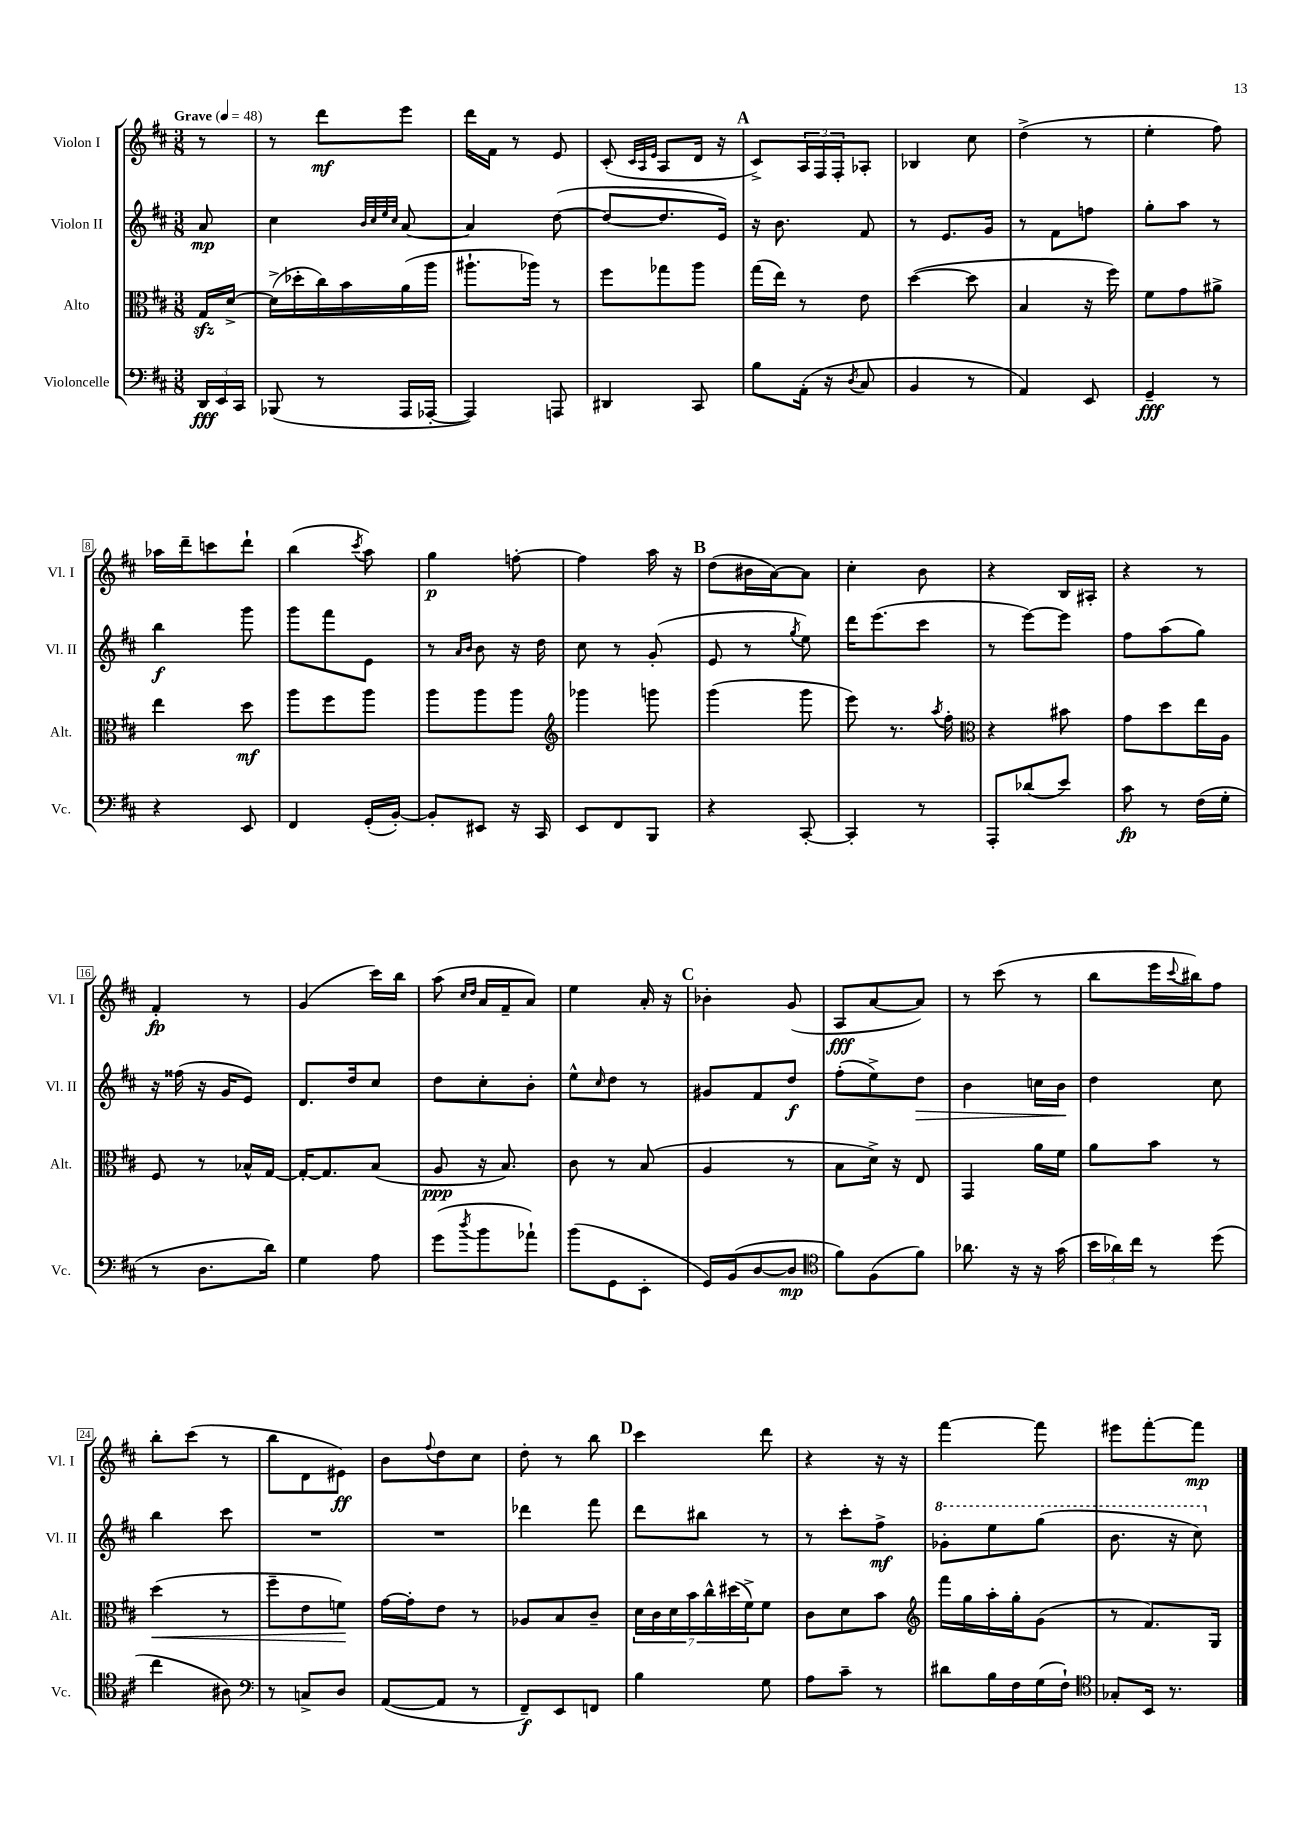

**kern	**dynam	**kern	**dynam	**kern	**dynam	**kern	**dynam
*part4	*part4	*part3	*part3	*part2	*part2	*part1	*part1
*staff4	*staff4	*staff3	*staff3	*staff2	*staff2	*staff1	*staff1
*I"Violoncelle	*	*I"Alto	*	*I"Violon II	*	*I"Violon I	*
*I'Vc.	*	*I'Alt.	*	*I'Vl. II	*	*I'Vl. I	*
*clefF4	*	*clefC3	*	*clefG2	*	*clefG2	*
*k[f#c#]	*	*k[f#c#]	*	*k[f#c#]	*	*k[f#c#]	*
*M3/8	*	*M3/8	*	*M3/8	*	*M3/8	*
*MM48	*	*MM48	*	*MM48	*	*MM48	*
=	=	=	=	=	=	=	=
!	!	!	!	!	!	!LO:TX:a:B:t=Grave	!
24DD/LL	fff	16Gzz/LL	.	8a/	mp	8r	.
24EE/	.	.	.	.	.	.	.
.	.	[16d^/JJ	.	.	.	.	.
24CC#/JJ	.	.	.	.	.	.	.
=1	=1	=1	=1	=1	=1	=1	=1
(8BBB-X/	.	(16d^\LL]	.	4cc#\	.	8r	.
.	.	16dd-X'\	.	.	.	.	.
8r	.	16cc#\)	.	.	.	8ddd\L	mf
.	.	16b\	.	.	.	.	.
.	.	.	.	32qqb/LLL	.	.	.
.	.	.	.	32qqcc#/	.	.	.
.	.	.	.	32qqee/	.	.	.
.	.	.	.	32qqcc#/JJJ	.	.	.
16AAA/LL	.	(16a\	.	[8a/	.	8eee\J	.
[16AAA-X'/JJ	.	16aa\JJ	.	.	.	.	.
=2	=2	=2	=2	=2	=2	=2	=2
4AAA-/])	.	8.aa#X`\L	.	4a/]	.	16ddd\LL	.
.	.	.	.	.	.	16f#\JJ	.
.	.	.	.	.	.	8r	.
.	.	16aa-X\Jk)	.	.	.	.	.
8AAAn/	.	8r	.	([8dd\	.	8e/	.
=3	=3	=3	=3	=3	=3	=3	=3
4DD#X/	.	8ff#\L	.	8dd/L_	.	(8c#'/	.
.	.	.	.	.	.	32qqc#/LLL	.
.	.	.	.	.	.	32qqA/	.
.	.	.	.	.	.	32qqe/JJJ	.
.	.	8gg-X\	.	8.dd/]	.	8A/L	.
8CC#/	.	8aa\J	.	.	.	16d/Jk	.
.	.	.	.	16e/Jk)	.	16r	.
!!LO:REH:place=s1:t=A
=4	=4	=4	=4	=4	=4	=4	=4
8B\L	.	(16gg\LL	.	16r	.	8c#^/L)	.
.	.	16ee\JJ)	.	8.b\	.	.	.
(16AA'\Jk	.	8r	.	.	.	24A/L	.
.	.	.	.	.	.	24F#/	.
16r	.	.	.	.	.	.	.
.	.	.	.	.	.	24F#'/J	.
8qD/	.	.	.	.	.	.	.
8C#/	.	8e\	.	8f#/	.	8A-X'/J	.
=5	=5	=5	=5	=5	=5	=5	=5
4BB/	.	([4dd\	.	8r	.	4B-X/	.
.	.	.	.	8.e/L	.	.	.
8r	.	8dd\]	.	.	.	8cc#\	.
.	.	.	.	16g/Jk	.	.	.
=6	=6	=6	=6	=6	=6	=6	=6
4AA/)	.	4B/	.	8r	.	(4dd^\	.
.	.	.	.	8f#\L	.	.	.
8EE/	.	16r	.	8ffn\J	.	8r	.
.	.	16ff#\)	.	.	.	.	.
=7	=7	=7	=7	=7	=7	=7	=7
4GG~/	fff	8f#\L	.	8gg'\L	.	4ee'\	.
.	.	8g\	.	8aa\J	.	.	.
8r	.	8a#X^\J	.	8r	.	8ff#\)	.
!!LO:LB:g=z
=8	=8	=8	=8	=8	=8	=8	=8
4r	.	4ee\	.	4bb\	f	16aa-X\LL	.
.	.	.	.	.	.	16ddd~\J	.
.	.	.	.	.	.	8cccn\	.
8EE/	.	8dd\	mf	8ggg\	.	8ddd`\J	.
=9	=9	=9	=9	=9	=9	=9	=9
4FF#/	.	8aa\L	.	8ggg\L	.	(4bb\	.
.	.	8ff#\	.	8fff#\	.	.	.
.	.	.	.	.	.	8qccc#/	.
(16GG'/LL	.	8aa\J	.	8e\J	.	8aa\)	.
[16BB'/JJ)	.	.	.	.	.	.	.
=10	=10	=10	=10	=10	=10	=10	=10
8BB'/L]	.	8aa\L	.	8r	.	4gg\	p
.	.	.	.	16qqa/LL	.	.	.
.	.	.	.	16qqb/JJ	.	.	.
8EE#X/J	.	8aa\	.	8b\	.	.	.
16r	.	8aa\J	.	16r	.	[8ffn'\	.
16CC#/	.	.	.	16dd\	.	.	.
=11	=11	=11	=11	=11	=11	=11	=11
*	*	*clefG2	*	*	*	*	*
8EE/L	.	4ggg-X\	.	8cc#\	.	4ff\]	.
8FF#/	.	.	.	8r	.	.	.
8BBB/J	.	8gggn\	.	(8g'/	.	16aa\	.
.	.	.	.	.	.	16r	.
!!LO:REH:place=s1:t=B
=12	=12	=12	=12	=12	=12	=12	=12
4r	.	(4ggg\	.	8e/	.	(8dd\L	.
.	.	.	.	8r	.	16b#X\L	.
.	.	.	.	.	.	[16a\J)	.
.	.	.	.	8qgg/	.	.	.
[8CC#'/	.	8ggg\	.	8ee\)	.	8a\J]	.
=13	=13	=13	=13	=13	=13	=13	=13
4CC#'/]	.	8eee\)	.	16ddd\KL	.	4cc#'\	.
.	.	.	.	(8.eee\	.	.	.
.	.	8.r	.	.	.	.	.
8r	.	.	.	8ccc#\J	.	8b\	.
.	.	8qaa/	.	.	.	.	.
.	.	16ff#'\	.	.	.	.	.
=14	=14	=14	=14	=14	=14	=14	=14
*	*	*clefC3	*	*	*	*	*
8AAA'/L	.	4r	.	8r	.	4r	.
(8d-X/	.	.	.	[8eee\L)	.	.	.
8e/J)	.	8b#X\	.	8eee\J]	.	16B/LL	.
.	.	.	.	.	.	16A#X'/JJ	.
=15	=15	=15	=15	=15	=15	=15	=15
8c#\	fp	8g\L	.	8ff#\L	.	4r	.
8r	.	8dd\	.	(8aa\	.	.	.
(16F#\LL	.	16ee\L	.	8gg\J)	.	8r	.
16G'\JJ	.	16A\JJ	.	.	.	.	.
!!LO:LB:g=z
=16	=16	=16	=16	=16	=16	=16	=16
8r	.	8F#/	.	16r	.	4f#'/	fp
.	.	.	.	(16ff##X\	.	.	.
8.D\L	.	8r	.	16r	.	.	.
.	.	.	.	16g/KL	.	.	.
.	.	16B-X^^/LL	.	8e/J)	.	8r	.
16d\Jk)	.	[16G/JJ	.	.	.	.	.
=17	=17	=17	=17	=17	=17	=17	=17
4G\	.	16G'/KL_	.	8.d/L	.	(4g/	.
.	.	8.G/]	.	.	.	.	.
.	.	.	.	16dd/k	.	.	.
8A\	.	(8B/J	.	8cc#/J	.	16ccc#\LL)	.
.	.	.	.	.	.	16bb\JJ	.
=18	=18	=18	=18	=18	=18	=18	=18
(8g\L	.	8A/	ppp	8dd\L	.	(8aa\	.
.	.	.	.	.	.	16qqcc#/LL	.
8qdd/	.	.	.	.	.	16qqdd/JJ	.
8b\	.	16r	.	8cc#'\	.	16a/LL	.
.	.	8.B/)	.	.	.	16f#~/J	.
8a-X`\J)	.	.	.	8b'\J	.	8a/J)	.
=19	=19	=19	=19	=19	=19	=19	=19
(8b\L	.	8c#\	.	8ee^^\L	.	4ee\	.
.	.	.	.	16qqcc#/	.	.	.
8GG\	.	8r	.	8dd\J	.	.	.
8EE'\J	.	(8B/	.	8r	.	16a'/	.
.	.	.	.	.	.	16r	.
!!LO:REH:place=s1:t=C
=20	=20	=20	=20	=20	=20	=20	=20
16GG/LL)	.	4A/	.	8g#X/L	.	4b-X'\	.
(16BB/J	.	.	.	.	.	.	.
[8D/	.	.	.	8f#/	.	.	.
8D/J]	mp	8r	.	8dd/J	f	(8g/	.
=21	=21	=21	=21	=21	=21	=21	=21
*clefC4	*	*	*	*	*	*	*
8f#\L)	.	8B\L	.	(8ff#'\L	.	8A/L	fff
(8F#\	.	16d^\Jk)	.	8ee^\)	.	[8a/	.
.	.	16r	.	.	.	.	.
!	!	!	!	!	!LO:HP:b	!	!
8f#\J)	.	8E/	.	8dd\J	>	8a/J])	.
=22	=22	=22	=22	=22	=22	=22	=22
8.a-X\	.	4GG/	.	4b\	.	8r	.
.	.	.	.	.	.	(8ccc#\	.
16r	.	.	.	.	.	.	.
16r	.	16a\LL	.	16ccn\LL	.	8r	.
(16g\	.	16f#\JJ	.	16b\JJ	.	.	.
.	.	.	.	.	]	.	.
=23	=23	=23	=23	=23	=23	=23	=23
24b\LL	.	8a\L	.	4dd\	.	8bb\L	.
24a-X\)	.	.	.	.	.	.	.
24cc#\JJ	.	.	.	.	.	.	.
8r	.	8b\J	.	.	.	16eee\L	.
.	.	.	.	.	.	8qqccc#/	.
.	.	.	.	.	.	16bb#X\J)	.
(8dd\	.	8r	.	8cc#\	.	8ff#\J	.
!!LO:LB:g=z
=24	=24	=24	=24	=24	=24	=24	=24
!	!	!	!LO:HP:b	!	!	!	!
4cc#\	.	(4dd\	<	4bb\	.	8bb'\L	.
.	.	.	.	.	.	(8ccc#\J	.
8A#X\)	.	8r	.	8ccc#\	.	8r	.
=25	=25	=25	=25	=25	=25	=25	=25
*clefF4	*	*	*	*	*	*	*
8r	.	8ff#~\L	.	4.r	.	8bb\L	.
8Cn^/L	.	8e\	.	.	.	8d\	.
8D/J	.	8fn\J)	.	.	.	8e#X\J)	ff
.	.	.	[	.	.	.	.
=26	=26	=26	=26	=26	=26	=26	=26
([8AA/L	.	[16g\LL	.	4.r	.	8b\L	.
.	.	16g'\J]	.	.	.	.	.
.	.	.	.	.	.	8qqff#/	.
8AA/J]	.	8e\J	.	.	.	8dd\	.
8r	.	8r	.	.	.	8cc#\J	.
=27	=27	=27	=27	=27	=27	=27	=27
8FF#~/L)	f	8A-X/L	.	4ddd-X\	.	8dd'\	.
8EE/	.	8B/	.	.	.	8r	.
8FFn/J	.	8c#~/J	.	8fff#\	.	8bb\	.
!!LO:REH:place=s1:t=D
=28	=28	=28	=28	=28	=28	=28	=28
4B\	.	28d\LL	.	8ddd\L	.	4ccc#\	.
.	.	28c#\	.	.	.	.	.
.	.	28d\	.	.	.	.	.
.	.	28b\	.	.	.	.	.
.	.	.	.	8bb#X\J	.	.	.
.	.	28cc#^^\	.	.	.	.	.
.	.	(28dd#X\	.	.	.	.	.
.	.	28f#^\J)	.	.	.	.	.
8G\	.	8f#\J	.	8r	.	8ddd\	.
=29	=29	=29	=29	=29	=29	=29	=29
8A\L	.	8c#\L	.	8r	.	4r	.
8c#~\J	.	8d\	.	8ccc#'\L	.	.	.
8r	.	8b\J	.	8ff#^\J	mf	16r	.
.	.	.	.	.	.	16r	.
=30	=30	=30	=30	=30	=30	=30	=30
*	*	*clefG2	*	*	*	*	*
*	*	*	*	*8va	*	*	*
8d#X\L	.	16fff#\LL	.	8gg-X'\L	.	[4fff#\	.
.	.	16gg\	.	.	.	.	.
16B\L	.	16aa'\	.	8eee\	.	.	.
16F#\	.	16gg'\J	.	.	.	.	.
(16G\	.	(8g\J	.	(8ggg\J	.	8fff#\]	.
16F#`\JJ)	.	.	.	.	.	.	.
=31	=31	=31	=31	=31	=31	=31	=31
*clefC4	*	*	*	*	*	*	*
8G-X'/L	.	8r	.	8.bb\	.	8eee#X\L	.
16BB/Jk	.	8.f#/L)	.	.	.	[8fff#'\	.
8.r	.	.	.	16r	.	.	.
.	.	.	.	8ccc#\)	.	8fff#\J]	mp
.	.	16G/Jk	.	.	.	.	.
*	*	*	*	*X8va	*	*	*
==	==	==	==	==	==	==	==
*-	*-	*-	*-	*-	*-	*-	*-
